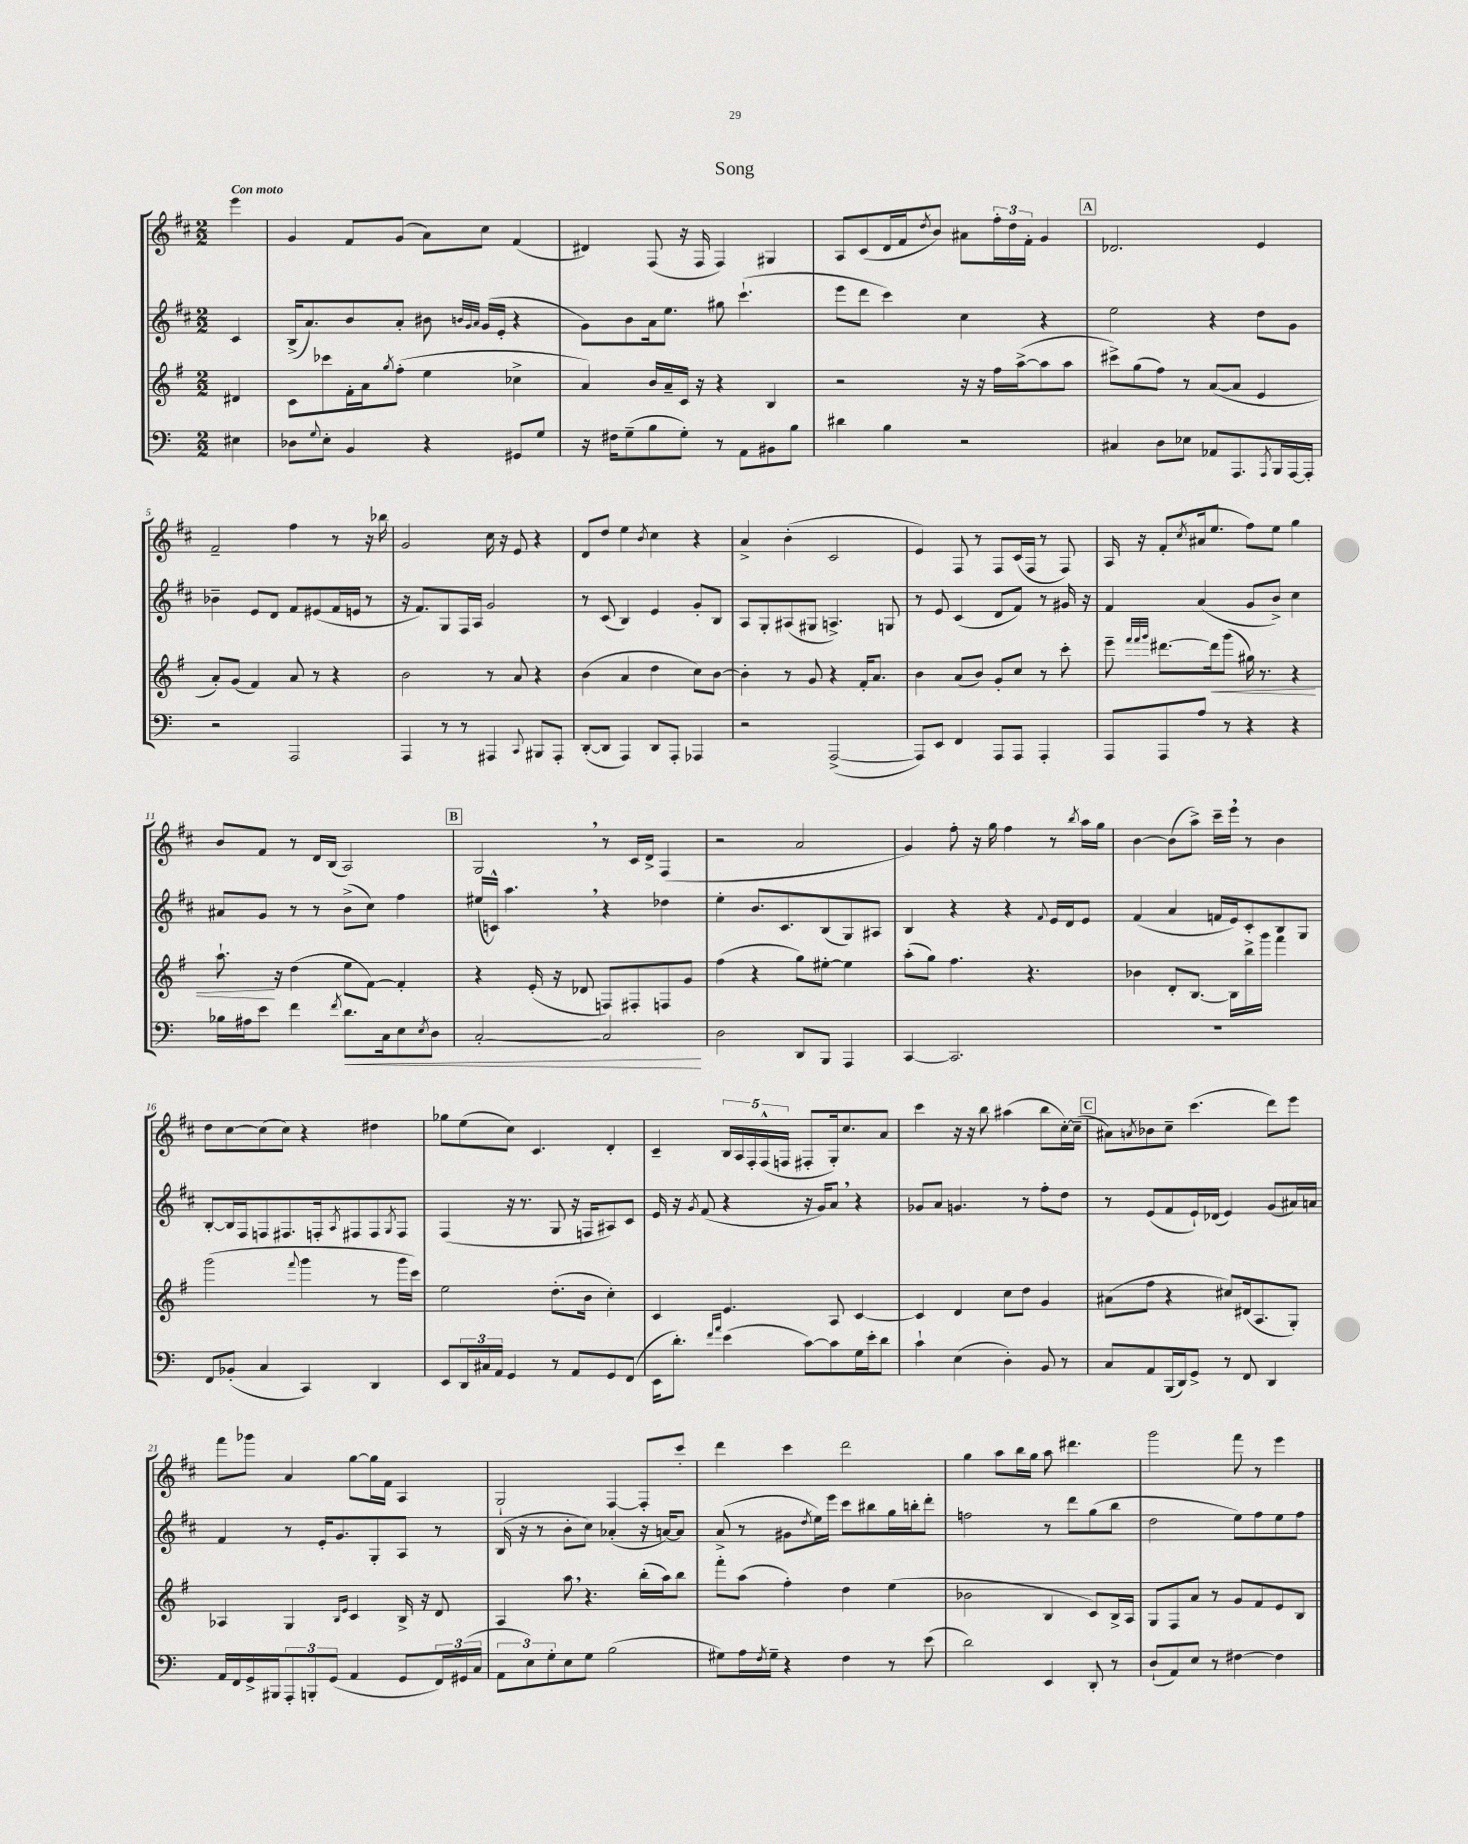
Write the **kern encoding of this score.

**kern	**dynam	**kern	**dynam	**kern	**kern
*part4	*part4	*part3	*part3	*part2	*part1
*staff4	*staff4	*staff3	*staff3	*staff2	*staff1
*clefF4	*	*clefG2	*	*clefG2	*clefG2
*k[]	*	*k[f#]	*	*k[f#c#]	*k[f#c#]
*M2/2	*	*M2/2	*	*M2/2	*M2/2
=	=	=	=	=	=
!	!	!	!	!	!LO:TX:a:B:t=Con moto
4E#X\	.	4d#X/	.	4c#/	4eee\
=1	=1	=1	=1	=1	=1
8D-X\L	.	8c\L	.	(16B^/KL	4g/
.	.	.	.	8.a/)	.
8qqG/	.	.	.	.	.
8E'\J	.	8ccc-X\	.	.	.
4BB/	.	16f#'\L	.	8b/	8f#/L
.	.	16a\J	.	.	.
.	.	8qgg/	.	.	.
.	.	(8ff#'\J	.	8a'/J	(8g/J
4r	.	4ee\	.	8b#X\	8a\L)
.	.	.	.	32qqbn/LLL	.
.	.	.	.	32qqg/	.
.	.	.	.	32qqa/JJJ	.
.	.	.	.	(16g/LL	8cc#\J
.	.	.	.	16e'/JJ	.
8GG#X/L	.	4cc-X^\	.	4r	(4f#/
8G/J	.	.	.	.	.
=2	=2	=2	=2	=2	=2
16r	.	4a/)	.	8g\L)	4d#X/)
16F#X\KL	.	.	.	.	.
(8G~\	.	.	.	8b\	.
8B\	.	16b/LL	.	16a\k	(8F#/
.	.	16a~/	.	8.ee\J	.
8G'\J)	.	16c/JJ	.	.	16r
.	.	16r	.	.	16F#/
8r	.	4r	.	8gg#X\	4F#/)
8AA\L	.	.	.	(4.ccc#`\	.
8BB#X\	.	4B/	.	.	4G#X/
8B\J	.	.	.	.	.
=3	=3	=3	=3	=3	=3
4d#X\	.	2r	.	8eee\L	8A/L
.	.	.	.	8ddd\J	(8c#/
4B\	.	.	.	4ccc#\)	16d/L
.	.	.	.	.	16f#/J
.	.	.	.	.	8qdd/
.	.	.	.	.	8b/J)
2r	.	16r	.	4cc#\	8a#X\L
.	.	16r	.	.	.
.	.	16ff#\LL	.	.	24ff#'\L
.	.	.	.	.	24dd\
.	.	([16aa^\J	.	.	.
.	.	.	.	.	24f#'\JJ
.	.	8aa\]	.	4r	4g/
.	.	8aa\J	.	.	.
!!LO:REH:place=s1:t=A
=4	=4	=4	=4	=4	=4
4C#X/	.	8ccc#X^\L)	.	2ee\	2.d-X/
.	.	(8gg\	.	.	.
8D\L	.	8ff#\J)	.	.	.
8E-X\J	.	8r	.	.	.
8AA-X/L	.	([8a/L	.	4r	.
8.AAA/	.	8a/J]	.	.	.
.	.	4e/	.	8dd\L	4e/
8qAAA/	.	.	.	.	.
16BBB/L	.	.	.	.	.
[16AAA/	.	.	.	8g\J	.
16AAA'/JJ]	.	.	.	.	.
!!LO:LB:g=z
=5	=5	=5	=5	=5	=5
2r	.	8a'/L)	.	4b-X~\	2f#~/
.	.	(8g/J	.	.	.
.	.	4f#/)	.	8e/L	.
.	.	.	.	8d/J	.
2AAA/	.	8a/	.	8f#/L	4ff#\
.	.	8r	.	(8e#X/	.
.	.	4r	.	16f#/L	8r
.	.	.	.	16en/JJ	.
.	.	.	.	8r	16r
.	.	.	.	.	16bb-X\
=6	=6	=6	=6	=6	=6
4AAA/	.	2b\	.	16r	2g/
.	.	.	.	8.f#/L)	.
8r	.	.	.	8G/	.
8r	.	.	.	16F#/L	.
.	.	.	.	16A/JJ	.
4AAA#X/	.	8r	.	2g/	16cc#\
.	.	.	.	.	16r
.	.	8a/	.	.	8e/
8qqCC/	.	.	.	.	.
8BBB#X/L	.	4r	.	.	4r
8AAA#'/J	.	.	.	.	.
=7	=7	=7	=7	=7	=7
([8DD'/L	.	(4b\	.	8r	8d/L
8DD/J]	.	.	.	(8c#/	8dd/J
4AAA/)	.	4a/	.	4B/)	4ee\
.	.	.	.	.	8qb/
8DD/L	.	4dd\	.	4e/	4cc#\
8AAA'/J	.	.	.	.	.
4AAA-X/	.	8cc\L)	.	8g'/L	4r
.	.	[8b\J	.	8B/J	.
=8	=8	=8	=8	=8	=8
2r	.	4b'\]	.	8A/L	4a^/
.	.	.	.	8G'/	.
.	.	8r	.	(8A#X/	(4b'\
.	.	8g/	.	8G#X/J	.
([2AAA^/	.	4r	.	4.An^/)	2c#/
.	.	16f#'/KL	.	.	.
.	.	8.a/J	.	.	.
.	.	.	.	8Gn/	.
=9	=9	=9	=9	=9	=9
8AAA/L])	.	4b\	.	8r	4e/)
8EE/J	.	.	.	8e/	.
4FF/	.	(8a/L	.	(4c#/	8F#/
.	.	8b/J)	.	.	8r
8AAA/L	.	8g'/L	.	8d/L	8F#/L
8AAA/J	.	8cc/J	.	8f#/J)	(16c#/L
.	.	.	.	.	16F#/JJ
4AAA'/	.	8r	.	8r	8r
.	.	8ccc'\	.	16g#X/	8F#/)
.	.	.	.	16r	.
=10	=10	=10	=10	=10	=10
8AAA/L	.	8eee~\	.	4f#/	16A/
.	.	.	.	.	16r
.	.	32qqfff#/LLL	.	.	.
.	.	32qqfff#/	.	.	.
.	.	32qqggg/JJJ	.	.	.
8AAA/	.	[8.ddd#X\L	.	.	(8f#'/L
.	.	.	.	.	8qcc#/
8A/J	.	.	.	(4a/	16a#X/k
!	!	!	!LO:HP:b	!	!
.	.	16ddd#\k]	<	.	8.ee/J
8r	.	(8ggg\J	.	.	.
4r	.	16gg#X\)	.	8g/L	8ff#\L)
.	.	8.r	.	.	.
.	.	.	.	8b^/J)	8ee\J
4r	.	4r	.	4cc#\	4gg\
!!LO:LB:g=z
=11	=11	=11	=11	=11	=11
16B-X\LL	.	8.aa`\	.	8a#X/L	8b/L
16A#X\J	.	.	.	.	.
8e\J	.	.	.	8g/J	8f#/J
.	.	16r	[	.	.
4f\	.	(4dd\	.	8r	8r
.	.	.	.	8r	16d/LL
.	.	.	.	.	(16B/JJ
8qf/	.	.	.	.	.
!	!LO:HP:b	!	!	!	!
8.d\L	<	8ee\L	.	(8b^\L	2A/)
.	.	[8f#\J)	.	8cc#\J)	.
16C\k	.	.	.	.	.
8E\	.	4f#'/]	.	4ff#\	.
8qE/	.	.	.	.	.
8D\J	.	.	.	.	.
!!LO:REH:place=s1:t=B
=12	=12	=12	=12	=12	=12
[2C'/	.	4r	.	(16ee#X/LL	2G,/
.	.	.	.	16cn^^/JJ)	.
.	.	.	.	4.aa,\	.
.	.	(16e'/	.	.	.
.	.	16r	.	.	.
.	.	8d-X/	.	.	.
2C/]	.	8Fn/L)	.	4r	8r
.	.	8F#X'/	.	.	16c#/LL
.	.	.	.	.	16d^/JJ
.	.	8Fn/	.	4dd-X\	(4F#/
.	.	8g/J	.	.	.
.	[	.	.	.	.
=13	=13	=13	=13	=13	=13
2D\	.	(4ff#\	.	4ee'\	2r
.	.	4r	.	8.b/L	.
.	.	.	.	8.c#/	.
8DD/L	.	8gg\L)	.	.	2a/
8BBB/J	.	[8ee#X'\J	.	(8B/	.
4AAA/	.	4ee#\]	.	8G/)	.
.	.	.	.	8A#X/J	.
=14	=14	=14	=14	=14	=14
[4CC/	.	(8aa'\L	.	4B/	4g/)
.	.	8gg\J)	.	.	.
2.CC/]	.	4.ff#\	.	4r	8ff#'\
.	.	.	.	.	16r
.	.	.	.	.	16gg\
.	.	.	.	4r	4ff#\
.	.	4.r	.	.	.
.	.	.	.	8qqf#/	.
.	.	.	.	16e/LL	8r
.	.	.	.	16d/J	.
.	.	.	.	.	8qbb/
.	.	.	.	8e/J	16aa\LL
.	.	.	.	.	16gg\JJ
=15	=15	=15	=15	=15	=15
1r	.	4b-X\	.	(4f#/	[4b\
.	.	8d'/L	.	4a/	(8b\L]
.	.	[8.B/J	.	.	8aa^\J)
.	.	.	.	16fn/LL	16ccc#~\LL
.	.	16B\LL]	.	16e/J)	16eee,\JJ
.	.	16bb^\	.	8c#'/	8r
.	.	16ggg\JJ	.	.	.
.	.	4fff#\	.	8B/	4b\
.	.	.	.	8G/J	.
!!LO:LB:g=z
=16	=16	=16	=16	=16	=16
8FF/L	.	(2ggg\	.	[8B'/L	8dd\L
(8BB-X'/J	.	.	.	16B/L]	[8cc#\
.	.	.	.	16F#/J	.
4C/	.	.	.	8Fn/	(8cc#\]
.	.	.	.	8.F#X/	8cc#\J)
.	.	8qqfff#/	.	.	.
4CC/)	.	4ggg\	.	.	4r
.	.	.	.	16Fn'/k	.
.	.	.	.	8qA/	.
.	.	.	.	8F#X/	.
4DD/	.	8r	.	8F#/	4dd#X\
.	.	.	.	8qG/	.
.	.	16ggg\LL	.	8F#/J	.
.	.	16ccc\JJ)	.	.	.
=17	=17	=17	=17	=17	=17
8EE/L	.	2ee\	.	(4F#/	8gg-X\L
24DD/L	.	.	.	.	(8ee\
24C#X/	.	.	.	.	.
24AA/JJ	.	.	.	.	.
4GG/	.	.	.	16r	8cc#\J)
.	.	.	.	8.r	.
.	.	.	.	.	4.c#/
8r	.	(8.dd'\L	.	8G/	.
8AA/L	.	.	.	16r	.
.	.	16b\Jk	.	16Fn/KL	.
8GG/	.	4cc'\)	.	8A#X/)	4d'/
(8FF/J	.	.	.	8c#/J	.
=18	=18	=18	=18	=18	=18
16EE\KL	.	4c/	.	16e/	4c#~/
8.d'\J)	.	.	.	16r	.
.	.	.	.	8qg/	.
.	.	.	.	(8f#/	.
16qqf/LL	.	.	.	.	.
16qqa/JJ	.	.	.	.	.
(4e\	.	4.e/	.	4r	20B/LL
.	.	.	.	.	20A/
.	.	.	.	.	20F#'/
.	.	.	.	.	(20F#^^/
.	.	.	.	.	20Fn/JJ
[8c\L)	.	.	.	16r	8F#X'/L
.	.	.	.	16g/KL)	.
8c\]	.	8A/	.	8a,/J	16G'/k)
.	.	.	.	.	8.cc#/
16G\L	.	[4c/	.	4r	.
16e'\J	.	.	.	.	.
8d\J	.	.	.	.	8a/J
=19	=19	=19	=19	=19	=19
4c`\	.	4c/]	.	8g-X/L	4ccc#\
.	.	.	.	8a/J	.
(4E\	.	4d/	.	4.gn/	16r
.	.	.	.	.	16r
.	.	.	.	.	8bb\
4D'\)	.	8cc\L	.	.	(4aa#X\
.	.	8dd\J	.	8r	.
8BB/	.	4g/	.	8ff#'\L	8bb\L
8r	.	.	.	8dd\J	[16cc#'\L)
.	.	.	.	.	(16cc#~\JJ]
!!LO:REH:place=s1:t=C
=20	=20	=20	=20	=20	=20
8C/L	.	(8a#X\L	.	8r	8a#X\L)
.	.	.	.	.	8qan/
8AA/	.	8ff#\J	.	(8e/L	8b-X\
(16BBB/L	.	4r	.	8f#/	8cc#~\J
16DD/J)	.	.	.	.	.
8GG^/J	.	.	.	16e`/L)	(4.ccc#\
.	.	.	.	(16d-X/JJ	.
8r	.	8cc#X/L)	.	4e/)	.
8FF/	.	(16d#X/k	.	.	.
.	.	8.A/	.	.	.
4DD/	.	.	.	(8g/L	8ddd\L)
.	.	8G'/J)	.	16a#X/L)	8eee\J
.	.	.	.	16an/JJ	.
!!LO:LB:g=z
=21	=21	=21	=21	=21	=21
16AA/LL	.	4A-X/	.	4f#/	8fff#\L
16FF/	.	.	.	.	.
16GG^/	.	.	.	.	8ggg-X\J
16BBB#X/J	.	.	.	.	.
12AAA'/	.	4G/	.	8r	4a/
12BBBn'/	.	.	.	.	.
.	.	.	.	16e'/KL	.
(12GG/J	.	.	.	.	.
.	.	.	.	8.g/	.
.	.	16qqB/LL	.	.	.
.	.	16qqe/JJ	.	.	.
4AA/	.	4c/	.	.	[8gg\L
.	.	.	.	8G'/	16gg\L]
.	.	.	.	.	16f#\JJ
8GG/L	.	16B^/	.	8A/J	4A/
.	.	16r	.	.	.
24FF/L)	.	8d/	.	8r	.
(24GG#X/	.	.	.	.	.
24C/JJ	.	.	.	.	.
=22	=22	=22	=22	=22	=22
12AA\L	.	4A/	.	(16B/	2G`/
.	.	.	.	16r	.
12E\)	.	.	.	.	.
.	.	.	.	8r	.
12G'\	.	.	.	.	.
8E\	.	8aa,\	.	8b'\L	.
8G\J	.	4.r	.	8cc#\J)	.
(2B\	.	.	.	(4a-X'/	[4F#/
.	.	(16bb'\LL	.	16r	8F#'/L]
.	.	16aa\J)	.	[16an/KL)	.
.	.	8bb\J	.	8a/J]	8ccc#'/J
=23	=23	=23	=23	=23	=23
8G#X\L)	.	8fff#'\L	.	(8a^/	4ddd\
16A\L	.	(8aa\J	.	8r	.
8qF/	.	.	.	.	.
16G#~\JJ	.	.	.	.	.
4r	.	4ff#'\)	.	8g#X\L	4ccc#\
.	.	.	.	8qdd/	.
.	.	.	.	16ee\L)	.
.	.	.	.	16eee\JJ	.
4F\	.	4dd\	.	8ccc#\L	2ddd\
.	.	.	.	8bb#X\	.
8r	.	(4ee\	.	16gg\L	.
.	.	.	.	16bbn'\J	.
(8e\	.	.	.	8ddd'\J	.
=24	=24	=24	=24	=24	=24
2d\)	.	2b-X\	.	2ffn\	4gg\
.	.	.	.	.	8aa\L
.	.	.	.	.	16bb\L
.	.	.	.	.	16gg\JJ
4EE/	.	4B/	.	8r	8aa\
.	.	.	.	8ddd\L	4.ddd#X\
8DD'/	.	8c/L)	.	(8gg\	.
8r	.	16B^/L	.	8bb\J	.
.	.	16A/JJ	.	.	.
=25	=25	=25	=25	=25	=25
(8D`/L	.	8G/L	.	2dd\	2ggg\
8AA/)	.	8F#/	.	.	.
8E/J	.	8a/J	.	.	.
8r	.	8r	.	.	.
[4F#X\	.	8g/L	.	8ee\L)	8fff#\
.	.	8f#/	.	8ff#\	8r
4F#\]	.	8e/	.	8ee\	4eee\
.	.	8B/J	.	8ff#\J	.
==	==	==	==	==	==
*-	*-	*-	*-	*-	*-
